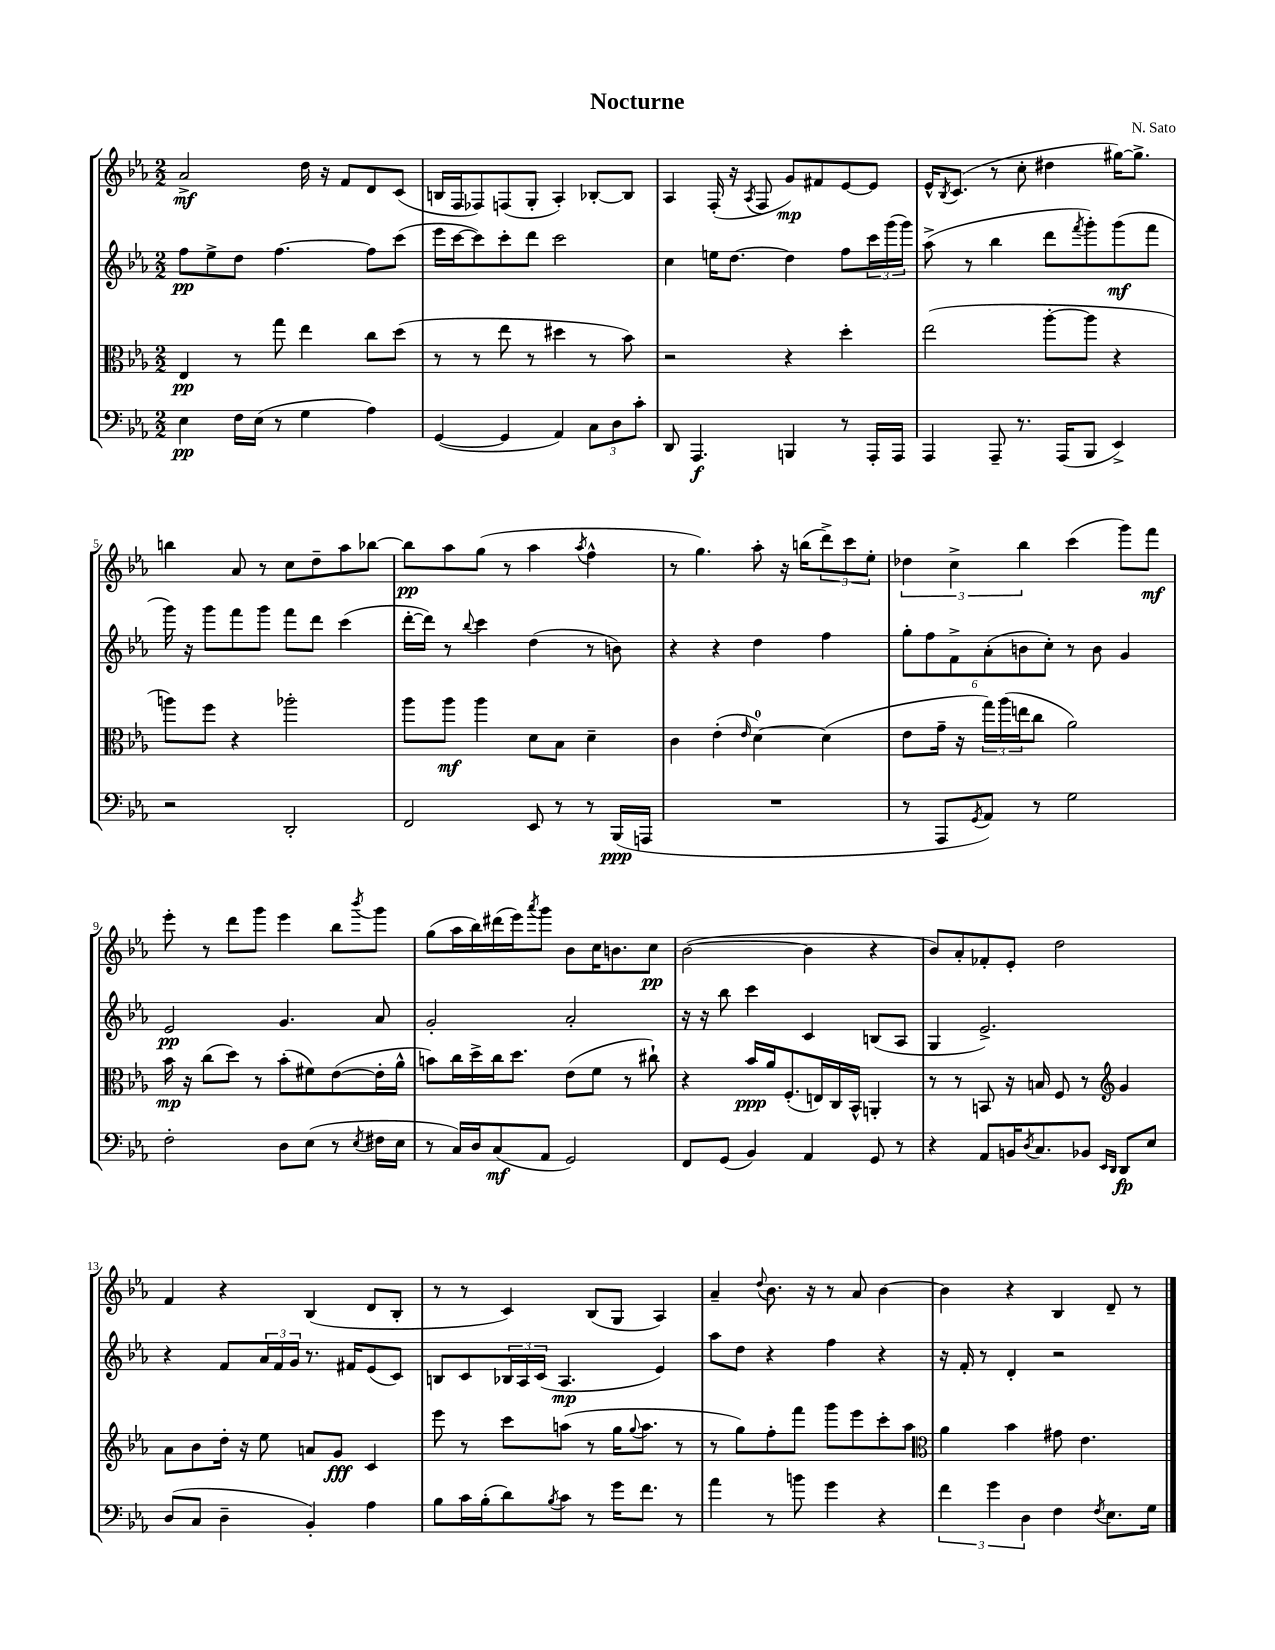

**kern	**dynam	**kern	**dynam	**kern	**dynam	**kern	**dynam
*part4	*part4	*part3	*part3	*part2	*part2	*part1	*part1
*staff4	*staff4	*staff3	*staff3	*staff2	*staff2	*staff1	*staff1
*clefF4	*	*clefC3	*	*clefG2	*	*clefG2	*
*k[b-e-a-]	*	*k[b-e-a-]	*	*k[b-e-a-]	*	*k[b-e-a-]	*
*M2/2	*	*M2/2	*	*M2/2	*	*M2/2	*
=1	=1	=1	=1	=1	=1	=1	=1
4E-\	pp	4E-/	pp	8ff\L	pp	2a-^/	mf
.	.	.	.	8ee-^\	.	.	.
16F\LL	.	8r	.	8dd\J	.	.	.
(16E-\JJ	.	.	.	.	.	.	.
8r	.	8gg\	.	[4.ff\	.	.	.
4G\	.	4ee-\	.	.	.	16dd\	.
.	.	.	.	.	.	16r	.
.	.	.	.	.	.	8f/L	.
4A-\)	.	8cc\L	.	8ff\L]	.	8d/	.
.	.	(8dd\J	.	(8ccc\J	.	(8c/J	.
=2	=2	=2	=2	=2	=2	=2	=2
([4GG/	.	8r	.	16eee-\LL	.	16Bn/LL	.
.	.	.	.	[16ccc\J	.	16F/J	.
.	.	8r	.	8ccc\])	.	8F-X/)	.
4GG/]	.	8ee-\	.	8ccc'\	.	(8Fn/	.
.	.	8r	.	8ddd\J	.	8G'/J	.
4AA-/)	.	4dd#X\	.	2ccc\	.	4A-'/)	.
12C\L	.	8r	.	.	.	[8B-X'/L	.
12D\	.	.	.	.	.	.	.
.	.	8b-\)	.	.	.	8B-/J]	.
12c'\J	.	.	.	.	.	.	.
=3	=3	=3	=3	=3	=3	=3	=3
8DD/	.	2r	.	4cc\	.	4A-/	.
4.AAA-/	f	.	.	.	.	.	.
.	.	.	.	16een\KL	.	(16F'/	.
.	.	.	.	[8.dd\J	.	16r	.
.	.	.	.	.	.	8qA-/	.
.	.	.	.	.	.	8F/	.
4BBBn/	.	4r	.	4dd\]	.	8g/L)	mp
.	.	.	.	.	.	8f#X/	.
8r	.	4dd'\	.	8ff\L	.	[8e-/	.
16AAA-'/LL	.	.	.	24ccc\L	.	8e-/J]	.
.	.	.	.	(24ggg\	.	.	.
16AAA-/JJ	.	.	.	.	.	.	.
.	.	.	.	24ggg\JJ)	.	.	.
=4	=4	=4	=4	=4	=4	=4	=4
4AAA-/	.	(2ee-\	.	(8aa-^\	.	16e-^^/KL	.
.	.	.	.	.	.	8qB-/	.
.	.	.	.	.	.	(8.c/J	.
.	.	.	.	8r	.	.	.
8AAA-~/	.	.	.	4bb-\	.	8r	.
8.r	.	.	.	.	.	8cc'\	.
.	.	[8aa-'\L	.	8ddd\L	.	4dd#X\	.
(16AAA-/KL	.	.	.	.	.	.	.
.	.	.	.	8qfff/	.	.	.
8BBB-/J	.	8aa-\J]	.	8ggg'\)	.	.	.
4EE-^/)	.	4r	.	(8ggg\	mf	[16gg#X\KL)	.
.	.	.	.	.	.	8.gg#^\J]	.
.	.	.	.	8fff\J	.	.	.
!!LO:LB:g=z
=5	=5	=5	=5	=5	=5	=5	=5
2r	.	8aan\L)	.	16ggg\)	.	4bbn\	.
.	.	.	.	16r	.	.	.
.	.	8ff\J	.	8ggg\L	.	.	.
.	.	4r	.	8fff\	.	8a-/	.
.	.	.	.	8ggg\J	.	8r	.
2DD'/	.	2aa-X'\	.	8fff\L	.	8cc\L	.
.	.	.	.	8ddd\J	.	8dd~\	.
.	.	.	.	(4ccc\	.	8aa-\	.
.	.	.	.	.	.	[8bb-X\J	.
=6	=6	=6	=6	=6	=6	=6	=6
2FF/	.	8aa-\L	.	[16ddd'\LL	.	8bb-\L]	pp
.	.	.	.	16ddd\JJ])	.	.	.
.	.	8aa-\J	mf	8r	.	8aa-\	.
.	.	.	.	8qqbb-/	.	.	.
.	.	4aa-\	.	4ccc\	.	(8gg\J	.
.	.	.	.	.	.	8r	.
8EE-/	.	8d\L	.	(4dd\	.	4aa-\	.
8r	.	8B-\J	.	.	.	.	.
.	.	.	.	.	.	8qaa-/	.
8r	.	4d~\	.	8r	.	4ff^^\	.
(16BBB-/LL	ppp	.	.	8bn\)	.	.	.
16AAAn/JJ	.	.	.	.	.	.	.
=7	=7	=7	=7	=7	=7	=7	=7
1r	.	4c\	.	4r	.	8r	.
.	.	.	.	.	.	4.gg\)	.
.	.	(4e-'\	.	4r	.	.	.
.	.	16qqe-/	.	.	.	.	.
.	.	[4d\)	.	4dd\	.	8aa-'\	.
.	.	.	.	.	.	16r	.
.	.	.	.	.	.	(16bbn\KL	.
.	.	(4d\]	.	4ff\	.	12ddd^\)	.
.	.	.	.	.	.	12ccc\	.
.	.	.	.	.	.	12ee-'\J	.
=8	=8	=8	=8	=8	=8	=8	=8
8r	.	8e-\L	.	12gg'\L	.	6dd-X\	.
.	.	.	.	12ff\	.	.	.
8AAA-/L	.	16g~\Jk	.	.	.	.	.
.	.	.	.	12f^\	.	6cc^\	.
.	.	16r	.	.	.	.	.
8qGG/	.	.	.	.	.	.	.
8AA-/J)	.	24gg\LL)	.	(12a-'\	.	.	.
.	.	(24aa-\	.	.	.	.	.
.	.	24een\J	.	12bn\	.	6bb-\	.
8r	.	8cc\J	.	.	.	.	.
.	.	.	.	12cc'\J)	.	.	.
2G\	.	2a-\)	.	8r	.	(4ccc\	.
.	.	.	.	8b\	.	.	.
.	.	.	.	4g/	.	8ggg\L)	.
.	.	.	.	.	.	8fff\J	mf
!!LO:LB:g=z
=9	=9	=9	=9	=9	=9	=9	=9
2F'\	.	16b-\	mp	2e-/	pp	8eee-'\	.
.	.	16r	.	.	.	.	.
.	.	(8cc\L	.	.	.	8r	.
.	.	8dd\J)	.	.	.	8ddd\L	.
.	.	8r	.	.	.	8ggg\J	.
8D\L	.	(8b-'\L	.	4.g/	.	4eee-\	.
(8E-\J	.	8f#X\)	.	.	.	.	.
8r	.	([8e-\	.	.	.	8bb-\L	.
8qE-/	.	.	.	.	.	8qbbb-/	.
16F#X\LL	.	16e-'\L]	.	8a-/	.	8ggg\J	.
16E-\JJ	.	16a-^^\JJ	.	.	.	.	.
=10	=10	=10	=10	=10	=10	=10	=10
8r	.	8bn\L)	.	2g'/	.	(8gg\L	.
16C/LL)	.	16cc\L	.	.	.	16aa-\L	.
16D/J	.	16dd^\	.	.	.	16bb-\)	.
(8C/	mf	16cc\J	.	.	.	(16ddd#X\	.
.	.	8.dd\J	.	.	.	16eee-\J)	.
.	.	.	.	.	.	8qaaa-/	.
8AA-/J	.	.	.	.	.	8ggg\J	.
2GG/)	.	(8e-\L	.	2a-'/	.	8b-\L	.
.	.	8f\J	.	.	.	16cc\K	.
.	.	.	.	.	.	8.bn\	.
.	.	8r	.	.	.	.	.
.	.	8cc#X`\)	.	.	.	8cc\J	pp
=11	=11	=11	=11	=11	=11	=11	=11
8FF/L	.	4r	.	16r	.	([2b-\	.
.	.	.	.	16r	.	.	.
(8GG/J	.	.	.	8bb-\	.	.	.
4BB-/)	.	16b-/LL	ppp	4ccc\	.	.	.
.	.	16a-/J	.	.	.	.	.
.	.	(8.F'/	.	.	.	.	.
4AA-/	.	.	.	4c/	.	4b-\]	.
.	.	16En/L)	.	.	.	.	.
.	.	16C/	.	.	.	.	.
.	.	16BB-^^/JJ	.	.	.	.	.
8GG/	.	4AAn'/	.	(8Bn/L	.	4r	.
8r	.	.	.	8A-/J	.	.	.
=12	=12	=12	=12	=12	=12	=12	=12
4r	.	8r	.	4G/	.	8b-/L)	.
.	.	8r	.	.	.	8a-'/	.
8AA-/L	.	8BBn/	.	2.e-^/)	.	8f-X'/	.
16BBn/K	.	16r	.	.	.	8e-'/J	.
8qD/	.	.	.	.	.	.	.
8.C/	.	16Bn/	.	.	.	.	.
.	.	8F/	.	.	.	2dd\	.
8BB-X/J	.	8r	.	.	.	.	.
16qqEE-/LL	.	.	.	.	.	.	.
16qqDD/JJ	.	.	.	.	.	.	.
*	*	*clefG2	*	*	*	*	*
8DD/L	fp	4g/	.	.	.	.	.
8E-/J	.	.	.	.	.	.	.
!!LO:LB:g=z
=13	=13	=13	=13	=13	=13	=13	=13
(8D/L	.	8a-\L	.	4r	.	4f/	.
8C/J	.	8b-\	.	.	.	.	.
4D~\	.	16dd'\Jk	.	8f/L	.	4r	.
.	.	16r	.	.	.	.	.
.	.	8ee-\	.	24a-/L	.	.	.
.	.	.	.	24f/	.	.	.
.	.	.	.	24g/JJ	.	.	.
4BB-'/)	.	8an/L	.	8.r	.	(4B-/	.
.	.	8g/J	fff	.	.	.	.
.	.	.	.	16f#X/KL	.	.	.
4A-\	.	4c/	.	(8e-/	.	8d/L	.
.	.	.	.	8c/J)	.	8B-'/J	.
=14	=14	=14	=14	=14	=14	=14	=14
8B-\L	.	8eee-\	.	8Bn/L	.	8r	.
16c\L	.	8r	.	8c/	.	8r	.
(16B-'\J	.	.	.	.	.	.	.
8d\)	.	8ccc\L	.	24B-X/L	.	4c/)	.
.	.	.	.	24A-/	.	.	.
.	.	.	.	(24c/JJ	.	.	.
8qB-/	.	.	.	.	.	.	.
8c\J	.	(8aan\J	.	4.A-/	mp	.	.
8r	.	8r	.	.	.	(8B-/L	.
16g\KL	.	16gg\KL	.	.	.	8G/J	.
.	.	8qqgg/	.	.	.	.	.
8.f\J	.	8.aa\J	.	.	.	.	.
.	.	.	.	4e-/)	.	4A-/)	.
8r	.	8r	.	.	.	.	.
=15	=15	=15	=15	=15	=15	=15	=15
4a-\	.	8r	.	8aa-\L	.	4a-~/	.
.	.	8gg\L)	.	8dd\J	.	.	.
.	.	.	.	.	.	8qqdd/	.
8r	.	8ff'\	.	4r	.	8.b-\	.
8bn\	.	8fff\J	.	.	.	.	.
.	.	.	.	.	.	16r	.
4g\	.	8ggg\L	.	4ff\	.	8r	.
.	.	8eee-\	.	.	.	8a-/	.
4r	.	8ccc'\	.	4r	.	[4b-\	.
.	.	8aa-\J	.	.	.	.	.
=16	=16	=16	=16	=16	=16	=16	=16
*	*	*clefC3	*	*	*	*	*
6f\	.	4a-\	.	16r	.	4b-\]	.
.	.	.	.	16f'/	.	.	.
.	.	.	.	8r	.	.	.
6g\	.	.	.	.	.	.	.
.	.	4b-\	.	4d'/	.	4r	.
6D\	.	.	.	.	.	.	.
4F\	.	8g#X\	.	2r	.	4B-/	.
.	.	4.e-\	.	.	.	.	.
8qF/	.	.	.	.	.	.	.
8.E-\L	.	.	.	.	.	8d~/	.
.	.	.	.	.	.	8r	.
16G\Jk	.	.	.	.	.	.	.
==	==	==	==	==	==	==	==
*-	*-	*-	*-	*-	*-	*-	*-
